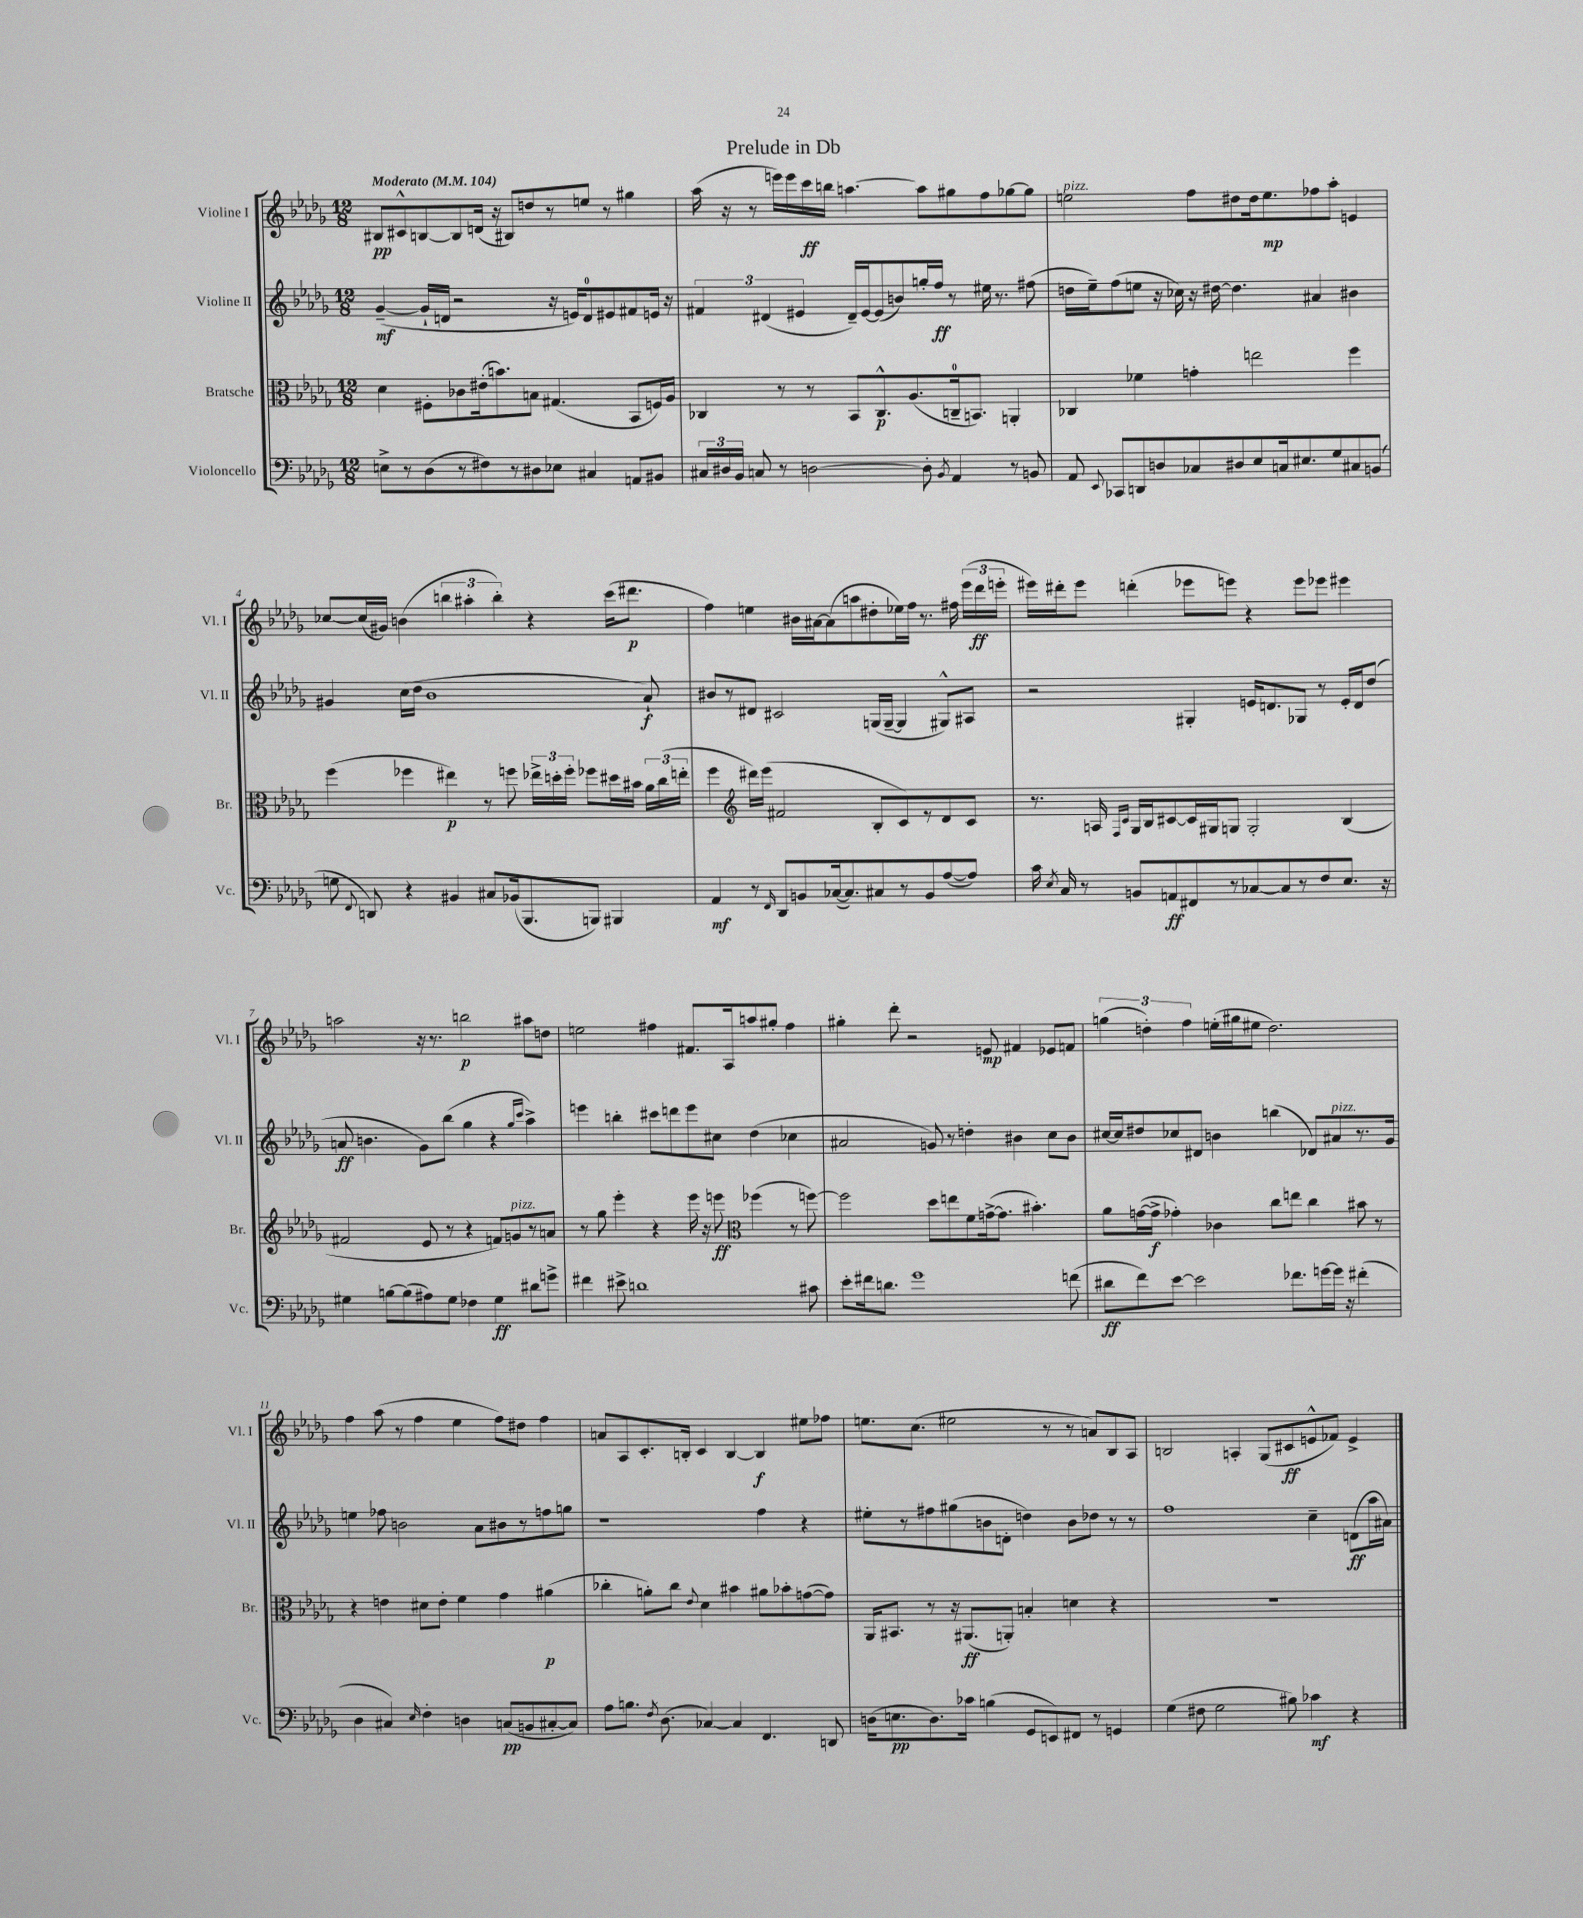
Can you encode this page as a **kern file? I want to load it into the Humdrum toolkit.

**kern	**kern	**kern	**kern
*staff4	*staff3	*staff2	*staff1
*clefF4	*clefC3	*clefG2	*clefG2
*k[b-e-a-d-g-]	*k[b-e-a-d-g-]	*k[b-e-a-d-g-]	*k[b-e-a-d-g-]
*M12/8	*M12/8	*M12/8	*M12/8
*MM104	*MM104	*MM104	*MM104
8E^	4d-	([4g-~	8B#
8r	.	.	8c#^^
(8D-	8F#'	16g-`]	[8B
.	.	16d	.
8r	8c-	2r	8B]
8F#)	(16e#'	.	(16d
.	8.b)	.	16r
8r	.	.	8B#)
8D#	8B	.	8dd
8E-	(4.G#	16r	8r
.	.	16e)	.
4C#	.	8d	8ee
.	.	8e#	8r
8AA	8BB-	8f#	4gg#
8BB#	16F)	16e	.
.	16A-	16r	.
=	=	=	=
24C#	4C-	6f#	(16aa-
24D#	.	.	.
.	.	.	16r
24BB-	.	.	.
8C	.	.	8r
.	.	(6d#	.
8r	8r	.	16eee)
.	.	.	16eee
.	.	6e#	.
[2D	8r	.	16ccc
.	.	.	16bb
.	8BB-	16d#~)	[4.aa
.	.	[16e#	.
.	8.C-^^	(8e#]	.
.	.	8b)	.
.	(8.A-	.	.
8D']	.	16gg'	8aa]
.	.	16ff	.
8qBB-	.	.	.
4AA-	16C~	8r	8gg#
.	8.BB)	.	.
.	.	16ee#	8ff
.	.	8.r	.
8r	4AA'	.	[8gg-
8BB	.	(8ff#	8gg-]
=	=	=	=
8AA-	4C-	16dd	2ee
.	.	16ee-~)	.
8qqEE-	.	.	.
8CC-	.	(8ff	.
8DD	4f-	8ee	.
8D	.	16r	.
.	.	16cc-)	.
8C-	4g'	16r	8ff
.	.	[16dd#	.
8D#	.	4.dd#]	8dd#
8E-	2ee	.	16dd#
.	.	.	8.ee
16C	.	.	.
8.E#	.	.	.
.	.	4a#	8ff-
8G-	.	.	8aa-'
8C#	4ff	4b#	4e
(8BB	.	.	.
=	=	=	=
8G	(4ff	4g#	[8cc-
8qqFF	.	.	.
8DD)	.	.	(16cc-]
.	.	.	16g#)
4r	4ff-	(16cc	(4b
.	.	16dd-	.
.	.	1b-	.
4BB#	4ee#)	.	6bb
.	.	.	6aa#'
8C#	8r	.	.
.	.	.	6bb')
(16BB-	8ff	.	.
8.BBB-	.	.	.
.	24ee-^	.	4r
.	24dd'	.	.
.	24ff'	.	.
8BBB)	8ff-	.	.
4BBB#	16dd#	.	(16ccc
.	16b#	.	8.ddd#
.	24a-	8a-`)	.
.	(24cc	.	.
.	24ee'	.	.
=	=	=	=
4AA-	4ff	8b#	4ff)
.	.	8r	.
*	*clefG2	*	*
8r	16ddd#)	8d#	4ee
.	(16eee-	.	.
16qqFF	.	.	.
8DD-	2f#	2c#	.
8BB	.	.	16b#
.	.	.	[16a#
([16C-	.	.	(8a#]
8.C-])	.	.	.
.	.	.	8aa
8C#	8B-'	(16G	8dd#'
.	.	[16G~	.
8r	8c)	4G]	16ee-)
.	.	.	16ff
8BB	8r	.	8.r
([8A-	8d-	8G#^^)	.
.	.	.	16ff#
8A-])	8c	8A#	(24eee-
.	.	.	24ddd-
.	.	.	24eee'
=	=	=	=
16c	8.r	2r	16eee#)
8qE-	.	.	.
16C	.	.	16ddd#'
8r	.	.	8eee#
.	16A	.	.
.	16qqF	.	.
.	16qqc	.	.
8BB	16G-	.	(4ddd'
.	16B-	.	.
8AA	[8c#	.	.
8FF#	16c#]	4G#'	8eee-
.	16G#	.	.
8r	8G	.	8eee)
[8C-	2G'	16e	4r
.	.	8.d	.
8C-]	.	.	.
8r	.	8G-	8eee
8F	.	8r	8eee-
8.E-	(4B-	16e'	4eee#
.	.	16d	.
.	.	(8dd-	.
16r	.	.	.
=	=	=	=
4G#	2f#	8a	2aa
.	.	4.b	.
[8B	.	.	.
(8B]	.	.	.
8A#)	8e-	8g-)	16r
.	.	.	8.r
8G#	8r	(8bb-	.
4F-	4r	4gg-	2bb
4G#	8f)	4r	.
.	8g	.	.
.	.	16qqgg-	.
.	.	16qqccc	.
8d#	8r	4aa-^)	8aa#
8g^	8a	.	8dd
=	=	=	=
4f#	8r	4eee	2ee
.	8gg-	.	.
8e#^	4eee-'	4bb'	.
1d	.	.	.
.	4r	8ccc#	4ff#
.	.	8ddd	.
.	16eee-	8eee	8.f#
.	16r	.	.
.	8eee	8cc#	.
.	.	.	16A-
*	*clefC3	*	*
.	(4ff-	(4dd-	8aa
.	.	.	8gg#'
.	8r	4cc-	4ff#
8c#	[8ff)	.	.
=	=	=	=
8e-'	2ff]	2a#	4gg#'
16f#	.	.	.
8.d	.	.	.
.	.	.	8ddd-'
1g-	.	.	2r
.	8dd-	8g)	.
.	8ee	8r	.
.	8f	4dd'	.
.	([16g^	.	8e
.	8.g]	.	.
.	.	4b#	4f#
.	4.b#')	.	.
.	.	8cc	8e-
(8f	.	8b#	8f
=	=	=	=
8d#	8a-	[16cc#	(6gg
.	.	16cc#]	.
8f)	([16g	8dd#	.
.	.	.	6dd')
.	16g^]	.	.
[8e-	4g-')	8cc-	.
.	.	.	6ff
2e-]	.	8d#	.
.	4c-	4b	(16ee'
.	.	.	16gg#
.	.	.	8ee#
.	8cc	(4bb	2.dd)
8.f-	8ee	.	.
.	4cc	8d-)	.
[16g	.	.	.
16g]	.	8a#	.
16r	.	.	.
(4f#'	8b#	8.r	.
.	8r	.	.
.	.	16g-	.
=	=	=	=
4D-	4r	4ee	4ff
4C#)	4e	8ff-	(8aa-
.	.	2b	8r
16qqE-	.	.	.
4F'	8d#	.	4ff
.	8e'	.	.
4D	4f	.	4ee-
.	.	8a-	.
(8C	4g-	8b#	8ff)
8BB	.	8r	8dd#
[8C#'	(4a#	8ff	4ff
8C#])	.	8gg	.
=	=	=	=
8A-	4cc-'	1r	8a
8.B	.	.	8A-
.	8a')	.	8.c'
8qF	.	.	.
(8.D-	.	.	.
.	8cc-	.	.
.	.	.	16B'
.	8qqe-	.	.
[4C-)	4d-	.	4c
4C-]	4b#	.	[4B
4.FF	8a#	4ff	4B]
.	8b-'	.	.
.	([8g	4r	8ee#
8DD	8g])	.	8ff-
=	=	=	=
(16D	16AA-	8ee#'	8.ee
8.E	8.BB#	.	.
.	.	8r	.
.	.	.	(8.cc
8.D)	8r	8ff#	.
.	16r	(8gg#	2ee#
16c-	(8.AA#	.	.
(4B	.	8b	.
.	8AA')	8d'	.
8GG-	4B'	4dd)	.
8EE)	.	.	8r
8FF#	4d	8b	8r
8r	.	8dd-	8a)
4GG	4r	8r	8B-
.	.	8r	8A-
=	=	=	=
(4G-	1.r	1ff	2B
8F#	.	.	.
2G-	.	.	.
.	.	.	4A'
.	.	.	(8G-
8B#)	.	.	8c#
4c-	.	4cc~	8e^^
.	.	.	8f-)
4r	.	(8d	4e^
.	.	16aa-	.
.	.	16a#)	.
==	==	==	==
*-	*-	*-	*-
